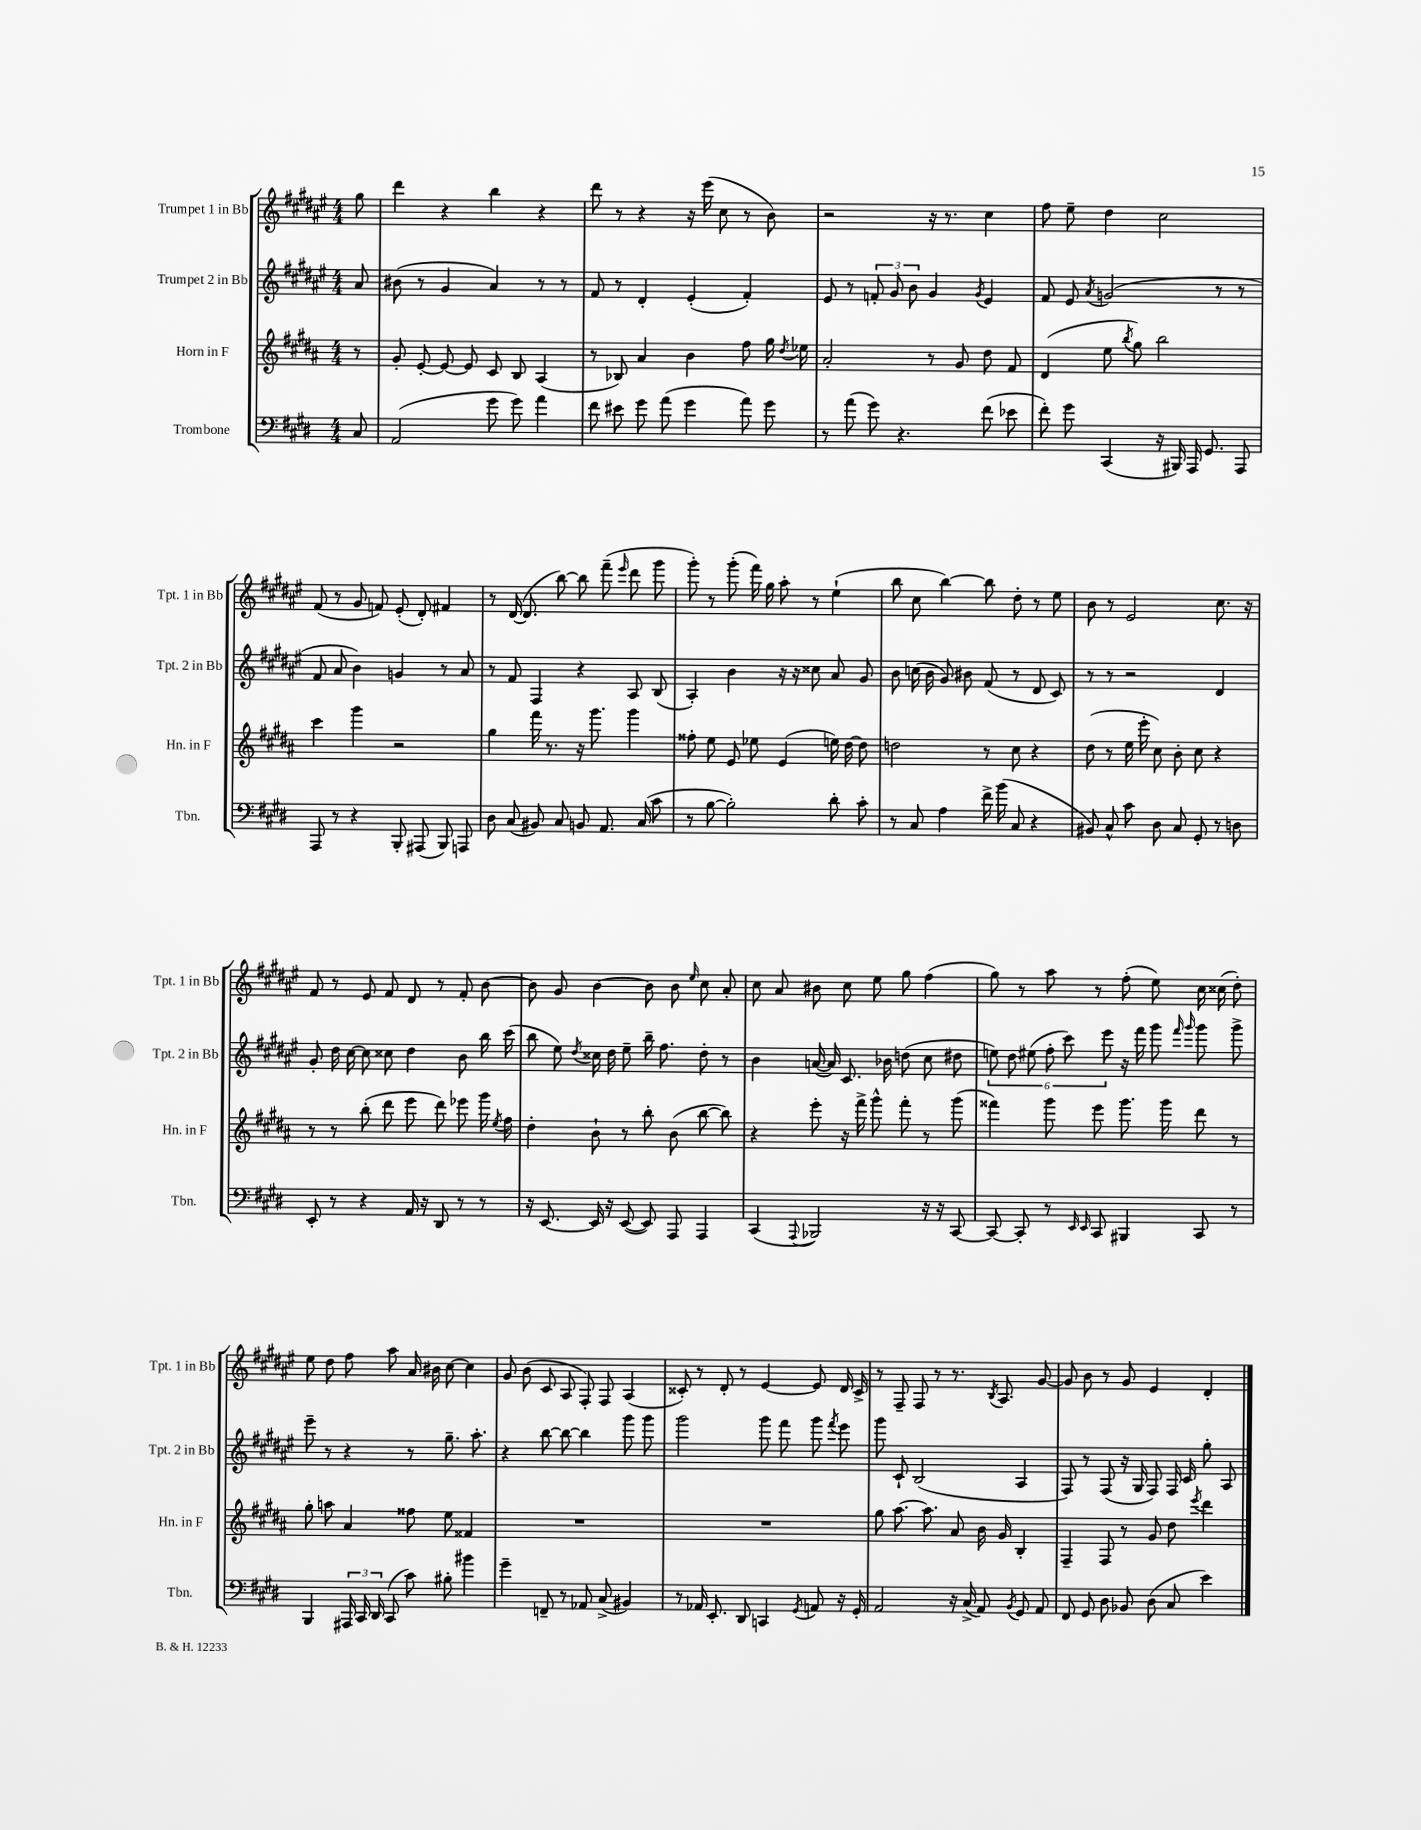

**kern	**kern	**kern	**kern
*part4	*part3	*part2	*part1
*staff4	*staff3	*staff2	*staff1
*I"Trombone	*I"Horn in F	*I"Trumpet 2 in Bb	*I"Trumpet 1 in Bb
*I'Tbn.	*I'Hn. in F	*I'Tpt. 2 in Bb	*I'Tpt. 1 in Bb
*clefF4	*clefG2	*clefG2	*clefG2
*k[f#c#g#d#]	*k[f#c#g#d#a#]	*k[f#c#g#d#a#e#]	*k[f#c#g#d#a#e#]
*M4/4	*M4/4	*M4/4	*M4/4
=	=	=	=
8C#/	8r	8a#/	8gg#\
=1	=1	=1	=1
(2AA/	8g#'/	(8b#X\	4ddd#\
.	[8e'/	8r	.
.	8e/_	4g#/	4r
.	8e/]	.	.
8g#\	8c#/	4a#/)	4bb\
8g#\)	8B/	.	.
4a\	(4A#/	8r	4r
.	.	8r	.
=2	=2	=2	=2
8f#\	8r	8f#/	8ddd#\
8e#X\	8B-X/)	8r	8r
8g#\	4a#/	4d#'/	4r
(8a\	.	.	.
4g#\	4b\	(4e#'/	16r
.	.	.	(16eee#\
.	.	.	8cc#\
8a\)	8ff#\	4f#'/)	8r
8g#\	16gg#\	.	8b\)
.	8qdd#/	.	.
.	16ee-X\	.	.
=3	=3	=3	=3
8r	2a#'/	8e#/	2r
(8a\	.	8r	.
8g#\)	.	12fn'/	.
.	.	12g#/	.
4.r	.	.	.
.	.	12b\	.
.	8r	4g#/	16r
.	.	.	8.r
.	8g#/	.	.
.	.	8qg#/	.
(8f#\	8dd#\	4e#/	4cc#\
8e-X\	8f#/	.	.
=4	=4	=4	=4
8f#'\)	(4d#/	8f#/	8ff#\
8g#\	.	8e#/	8ee#~\
.	.	8qa#/	.
(4CC#/	8ee\	(2gn/	4dd#\
.	8qbb/	.	.
.	8gg#\)	.	.
16r	2bb\	.	2cc#\
16BBB#X/)	.	.	.
16AAA/	.	.	.
8.GG#/	.	.	.
.	.	8r	.
8AAA/	.	8r	.
!!LO:LB:g=z
=5	=5	=5	=5
8AAA/	4ccc#\	8f#/	(8f#/
8r	.	8a#/	8r
4r	4ggg#\	4b\)	8g#/
.	.	.	8fn/)
8BBB'/	2r	4gn/	(8e#'/
(8AAA#X/	.	.	8d#'/)
8BBB/)	.	8r	4f#X/
8AAAn/	.	8a#/	.
=6	=6	=6	=6
8D#\	4gg#\	8r	8r
(8C#/	.	8f#/	([16d#/
.	.	.	8.d#/]
8BB#X/)	16fff#\	4F#/	.
.	8.r	.	.
8C#/	.	.	[8bb\)
8BBn/	16r	4r	8bb\]
.	8.ggg#\	.	.
8.AA/	.	.	(8fff#~\
.	.	.	16qqeee#/
.	4ggg#\	8A#/	8ddd#\
(16C#/	.	.	.
8c#\	.	(8B/	8ggg#\
=7	=7	=7	=7
8r	8ff##X'\	4A#'/)	8ggg#'\)
[8B\	8ee\	.	8r
2B'\])	8e/	4b\	(8ggg#'\
.	8ee-X\	.	16fff#\)
.	.	.	16gg#\
.	(4e/	16r	8aa#'\
.	.	16r	.
.	.	8cc##X\	8r
8d#'\	16een\)	8a#/	(4ee#`\
.	[16dd#\	.	.
8c#'\	8dd#\]	8g#/	.
=8	=8	=8	=8
8r	2ddn\	8b\	8bb\
8C#/	.	(16ccn\	8cc#\
.	.	16b\	.
4A\	.	8g#/)	[4bb\)
.	.	8b#X\	.
16f#^\	8r	(8f#/	8bb\]
(16b\	.	.	.
8C#/	8cc#\	8r	8dd#'\
4r	4r	8d#/	8r
.	.	8c#/)	8ee#\
=9	=9	=9	=9
8BB#X/)	(8dd#\	8r	8b\
8C#^^/	8r	8r	8r
8c#\	16ee\	2r	2e#/
.	16eee'\	.	.
8D#\	8cc#\)	.	.
8C#/	8b'\	.	.
8GG#'/	8cc#\	.	.
8r	4r	4d#/	8.cc#\
8Dn\	.	.	.
.	.	.	16r
!!LO:LB:g=z
=10	=10	=10	=10
8EE'/	8r	8g#'/	8f#/
8r	8r	16dd#\	8r
.	.	[16cc#\	.
4r	(8bb'\	8cc#\]	8e#/
.	8ddd#\	8cc##X\	8f#/
16AA/	8eee\	4dd#\	8d#/
16r	.	.	.
8DD#/	8ddd#\)	.	8r
8r	8eee-X\	8b\	8f#'/
8r	16ggg#\	16bb\	[8b\
.	8qee/	.	.
.	16ff#\	(16ccc#\	.
=11	=11	=11	=11
16r	4dd#'\	8bb\	8b\]
[8.EE/	.	.	.
.	.	8ee#\)	8g#/
.	.	8qdd#/	.
16EE/]	8b`\	16cc##X\	[4b\
16r	.	16dd#\	.
([8EE/	8r	8ee#~\	.
8EE/])	8bb'\	16bb~\	8b\]
.	.	8.ff#\	.
8AAA/	(8b\	.	8b\
.	.	.	16qqee#/
4AAA/	[8bb\	8dd#'\	8cc#\
.	8bb\])	8r	8a#'/
=12	=12	=12	=12
(4CC#/	4r	4b\	8cc#\
.	.	.	8a#/
8qqAAA/	.	.	.
2BBB-X/)	8eee'\	([16an/	8b#X\
.	.	16a/])	.
.	16r	8.c#/	8cc#\
.	16fff#^\	.	.
.	8ggg#^^\	.	8ee#\
.	.	16b-X\	.
.	8fff#'\	(8ddn\	8gg#\
16r	8r	8cc#\	(4ff#\
16r	.	.	.
[8CC#/	(8ggg#\	8dd#X\	.
=13	=13	=13	=13
8CC#/_	4fff##X\)	12een\)	8gg#\)
.	.	12dd#\	.
8CC#'/]	.	.	8r
.	.	(12ee#X\	.
8r	8ggg#\	12ff#'\	8aa#\
.	.	12ccc#\)	.
16qqEE/	.	.	.
16qqEE/	.	.	.
8CC#/	8eee\	.	8r
.	.	12eee#\	.
4BBB#X/	8.ggg#\	16r	(8ff#'\
.	.	16fff#\	.
.	.	8ggg#\	8ee#\)
.	16ggg#\	.	.
.	.	16qqfff#/	.
.	.	16qqggg#/	.
8CC#/	8ddd#\	8ggg#\	16cc#\
.	.	.	(16cc##X\
8r	8r	8ggg#^\	8dd#'\)
!!LO:LB:g=z
=14	=14	=14	=14
4BBB/	8gg#'\	8eee#~\	8ee#\
.	8aan\	8r	8dd#\
24AAA#X/	4a#/	4r	8ff#\
24CC#/	.	.	.
24DD#/	.	.	.
(8CC#/	.	.	8aa#\
8c#\)	8ff##X\	8r	16a#/
.	.	.	16b#X\
8B#X'\	8ee\	8.gg#~\	[8cc#\
4b#X\	4f##X/	.	4cc#\]
.	.	8.aa#'\	.
=15	=15	=15	=15
4g#~\	1r	4r	8g#/
.	.	.	(8b\
8FFn~/	.	[8bb\	8c#/
8r	.	8bb\_	8A#/
8AA-X/	.	4bb\]	8F#'/)
(8C#^/	.	.	8F#/
4BB#X/)	.	8ggg#\	(4A#/
.	.	8ggg#\	.
=16	=16	=16	=16
8r	1r	2ggg#\	8c##X'/)
16AA-X/	.	.	8r
8.EE'/	.	.	.
.	.	.	8d#'/
8DD#/	.	.	8r
4CCn/	.	8ggg#\	[4e#/
.	.	8fff#\	.
8qGG#/	.	.	.
8AAn/	.	8ggg#\	8e#/]
.	.	8qfff#/	.
16r	.	8eee#\	16d#/
16GG#'/	.	.	16c##^/
=17	=17	=17	=17
2AA/	8gg#\	8ggg#\	8r
.	[8.aa#\	8c#`/	8F#~/
.	.	(2B/	8F#/
.	8.aa#\]	.	.
.	.	.	8r
16r	8a#/	.	8.r
(16C#^/	.	.	.
8AA/)	16b\	.	.
.	.	.	8qB/
.	16g#/	.	8.A#/
8qBB/	.	.	.
8GG#/	4B'/	4A#/	.
8AA/	.	.	[8g#/
=18	=18	=18	=18
8FF#/	4F#~/	8F#/)	8g#/]
8GG#/	.	8r	8b\
8D#\	8F#/	(8F#/	8r
8BB-X/	8r	16r	8g#/
.	.	16G#/	.
(8D#\	8g#/	8F#/)	4e#/
8C#/	8dd#\	16F#/	.
.	.	16c#/	.
.	8qeee/	.	.
4e\)	4ddd#\	8gg#'\	4d#'/
.	.	8A#/	.
==	==	==	==
*-	*-	*-	*-
